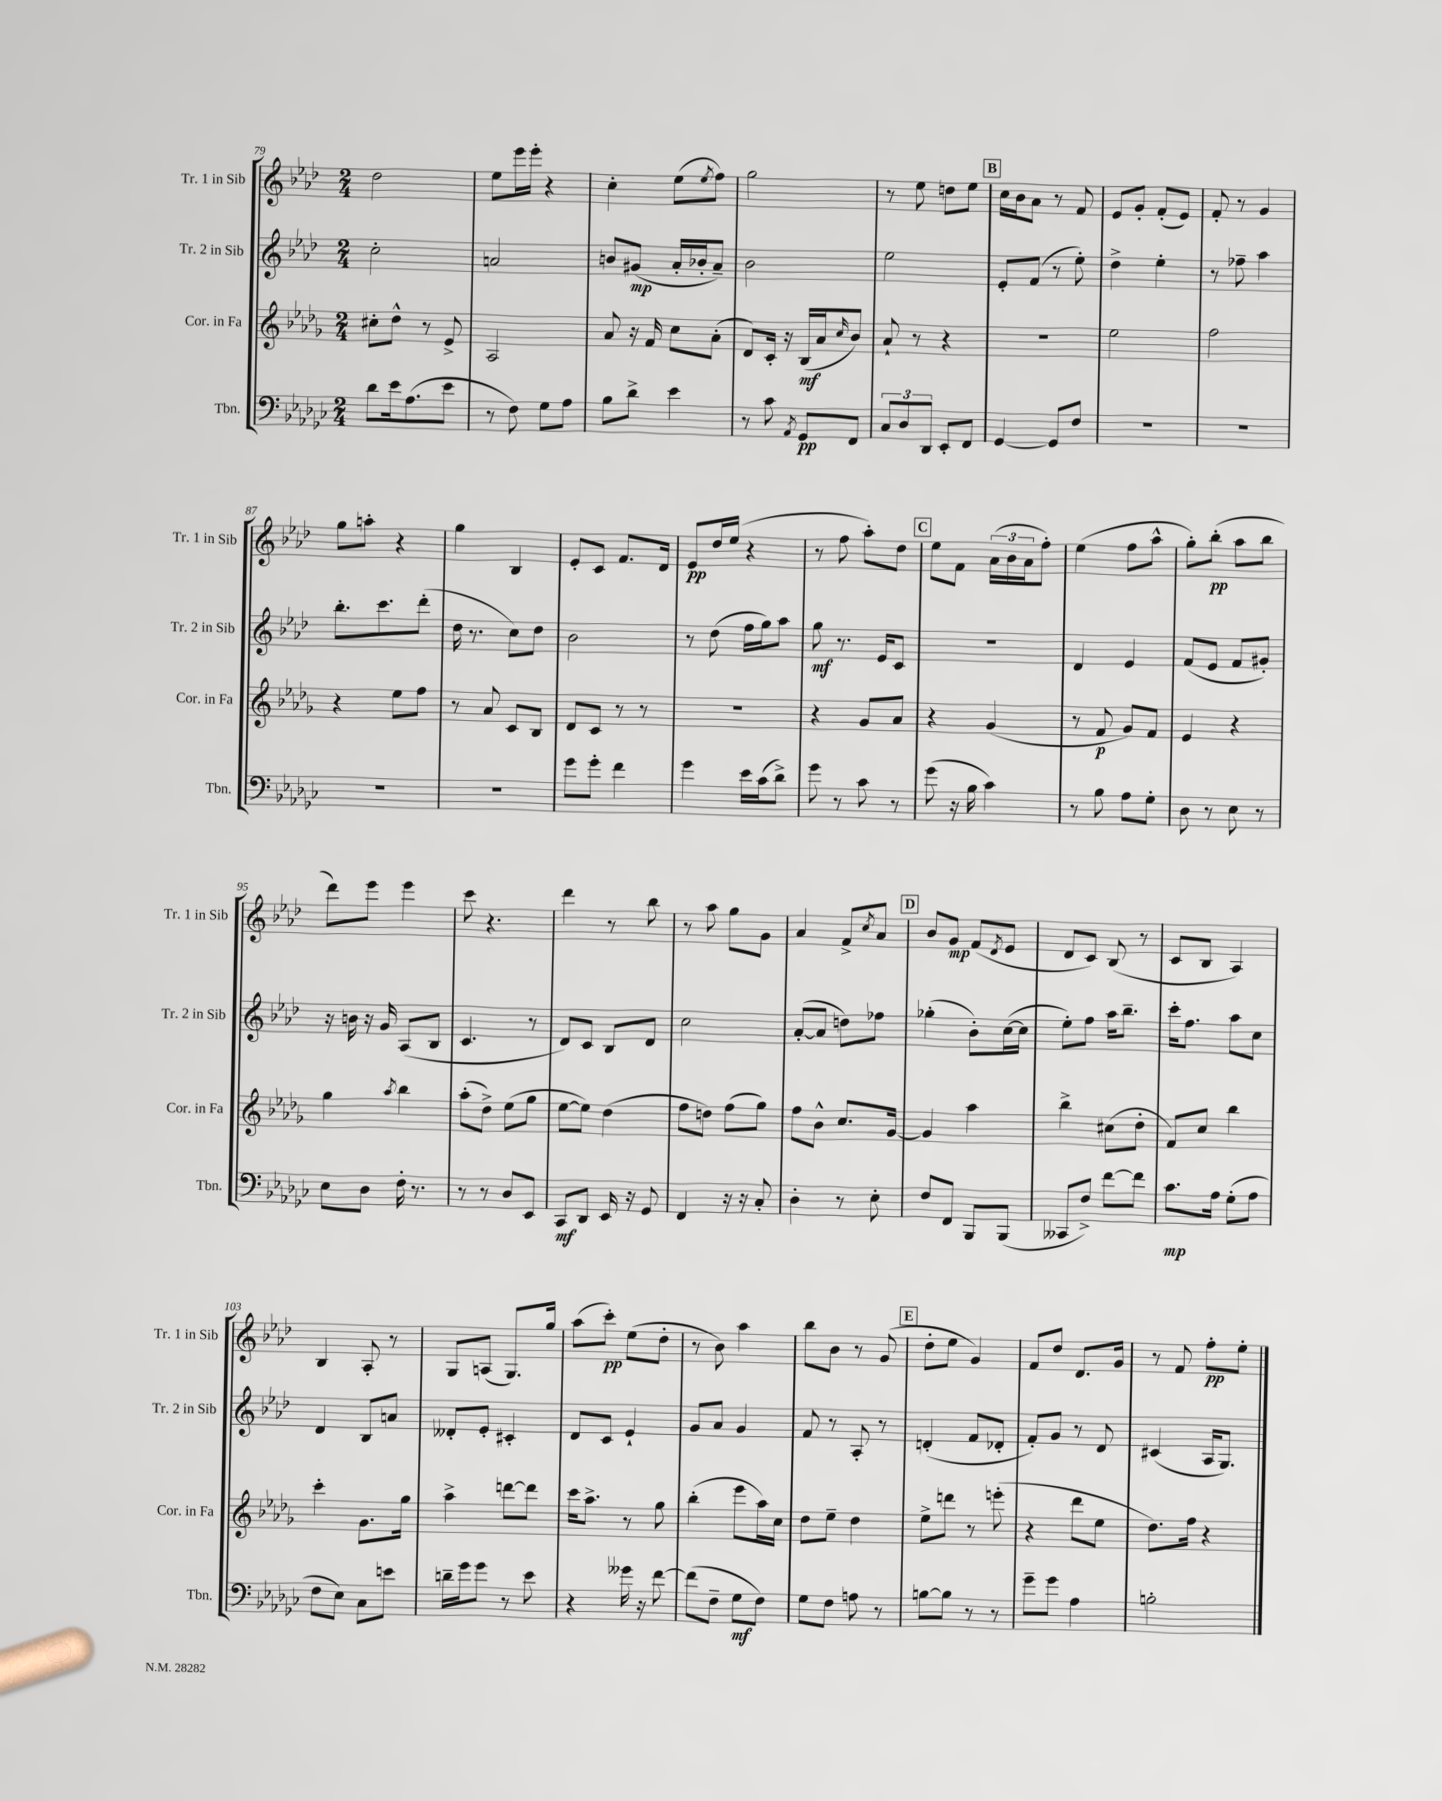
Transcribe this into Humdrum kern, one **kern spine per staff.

**kern	**dynam	**kern	**dynam	**kern	**dynam	**kern	**dynam
*part4	*part4	*part3	*part3	*part2	*part2	*part1	*part1
*staff4	*staff4	*staff3	*staff3	*staff2	*staff2	*staff1	*staff1
*I"Tbn.	*	*I"Cor. in Fa	*	*I"Tr. 2 in Sib	*	*I"Tr. 1 in Sib	*
*I'Tbn.	*	*I'Cor. in Fa	*	*I'Tr. 2 in Sib	*	*I'Tr. 1 in Sib	*
*clefF4	*	*clefG2	*	*clefG2	*	*clefG2	*
*k[b-e-a-d-g-c-]	*	*k[b-e-a-d-g-]	*	*k[b-e-a-d-]	*	*k[b-e-a-d-]	*
*M2/4	*	*M2/4	*	*M2/4	*	*M2/4	*
=79	=79	=79	=79	=79	=79	=79	=79
8d-\L	.	8cc#X'\L	.	2cc'\	.	2dd-\	.
16e-\k	.	8dd-^^\J	.	.	.	.	.
(8.A-\	.	.	.	.	.	.	.
.	.	8r	.	.	.	.	.
8e-\J	.	8e-^/	.	.	.	.	.
=80	=80	=80	=80	=80	=80	=80	=80
8r	.	2A-/	.	2an/	.	8ee-\L	.
8F\)	.	.	.	.	.	16eee-\L	.
.	.	.	.	.	.	16eee-'\JJ	.
8G-\L	.	.	.	.	.	4r	.
8A-\J	.	.	.	.	.	.	.
=81	=81	=81	=81	=81	=81	=81	=81
8B-\L	.	8a-/	.	8bn/L	.	4cc'\	.
8d-^\J	.	16r	.	(8g#X/J	mp	.	.
.	.	16f/	.	.	.	.	.
4e-\	.	8cc\L	.	16a-'/LL	.	(8ee-\L	.
.	.	.	.	16b-X'/J	.	.	.
.	.	.	.	.	.	8qee-/	.
.	.	(8a-'\J	.	8a-~/J)	.	8ff\J)	.
=82	=82	=82	=82	=82	=82	=82	=82
8r	.	8d-/L)	.	2b-\	.	2gg\	.
8c-\	.	16c'/Jk	.	.	.	.	.
.	.	16r	.	.	.	.	.
8qAA-/	.	.	.	.	.	.	.
8GG-/L	pp	(16B-/LL	mf	.	.	.	.
.	.	16a-/J	.	.	.	.	.
.	.	16qqcc/	.	.	.	.	.
8FF/J	.	8b-/J)	.	.	.	.	.
=83	=83	=83	=83	=83	=83	=83	=83
12C-/L	.	8a-`/	.	2ee-\	.	8r	.
12D-/	.	.	.	.	.	.	.
.	.	8r	.	.	.	8ee-\	.
12DD-/J	.	.	.	.	.	.	.
8EE-'/L	.	4r	.	.	.	8ddn\L	.
8FF/J	.	.	.	.	.	8ee-\J	.
!!LO:REH:place=s1:t=B
=84	=84	=84	=84	=84	=84	=84	=84
[4GG-/	.	2r	.	8e-'/L	.	16cc\LL	.
.	.	.	.	.	.	16b-\J	.
.	.	.	.	(8f/J	.	8a-\J	.
8GG-/L]	.	.	.	8r	.	8r	.
8F/J	.	.	.	8ee-'\)	.	8f/	.
=85	=85	=85	=85	=85	=85	=85	=85
2r	.	2ee-\	.	4dd-^\	.	8e-/L	.
.	.	.	.	.	.	8g'/J	.
.	.	.	.	4ee-'\	.	(8f'/L	.
.	.	.	.	.	.	8e-/J)	.
=86	=86	=86	=86	=86	=86	=86	=86
2r	.	2ff\	.	8r	.	8f'/	.
.	.	.	.	8ff-X~\	.	8r	.
.	.	.	.	4aa-\	.	4g/	.
!!LO:LB:g=z
=87	=87	=87	=87	=87	=87	=87	=87
2r	.	4r	.	8.bb-'\L	.	8gg\L	.
.	.	.	.	.	.	8aan'\J	.
.	.	.	.	8.ccc\	.	.	.
.	.	8ee-\L	.	.	.	4r	.
.	.	8ff\J	.	(8ddd-'\J	.	.	.
=88	=88	=88	=88	=88	=88	=88	=88
2r	.	8r	.	16dd-\	.	4gg\	.
.	.	.	.	8.r	.	.	.
.	.	8a-/	.	.	.	.	.
.	.	8c/L	.	8cc\L)	.	4B-/	.
.	.	8B-/J	.	8dd-\J	.	.	.
=89	=89	=89	=89	=89	=89	=89	=89
8g-\L	.	8d-/L	.	2b-\	.	8e-'/L	.
8g-'\J	.	8c/J	.	.	.	8c/J	.
4f\	.	8r	.	.	.	8.f/L	.
.	.	8r	.	.	.	.	.
.	.	.	.	.	.	16d-/Jk	.
=90	=90	=90	=90	=90	=90	=90	=90
4g-\	.	2r	.	8r	.	8e-/L	pp
.	.	.	.	(8dd-\	.	16dd-/L	.
.	.	.	.	.	.	(16ee-/JJ	.
16e-\LL	.	.	.	16ff\LL	.	4r	.
(16c-\J	.	.	.	16gg\J)	.	.	.
8d-^\J)	.	.	.	8aa-\J	.	.	.
=91	=91	=91	=91	=91	=91	=91	=91
8g-\	.	4r	.	8gg\	mf	8r	.
8r	.	.	.	8.r	.	8ff\	.
8c-\	.	8g-/L	.	.	.	8aa-'\L)	.
.	.	.	.	16e-/KL	.	.	.
8r	.	8a-/J	.	8c/J	.	8dd-\J	.
!!LO:REH:place=s1:t=C
=92	=92	=92	=92	=92	=92	=92	=92
(8g-\	.	4r	.	2r	.	8ee-\L	.
16r	.	.	.	.	.	8f\J	.
16B-\	.	.	.	.	.	.	.
4c-\)	.	(4g-/	.	.	.	(24a-\LL	.
.	.	.	.	.	.	24b-\	.
.	.	.	.	.	.	24a-\J	.
.	.	.	.	.	.	8ff'\J)	.
=93	=93	=93	=93	=93	=93	=93	=93
8r	.	8r	.	4d-/	.	(4ee-\	.
8B-\	.	8f/	p	.	.	.	.
8A-\L	.	8g-/L)	.	4e-/	.	8ff\L	.
8G-'\J	.	8f/J	.	.	.	8aa-^^\J	.
=94	=94	=94	=94	=94	=94	=94	=94
8D-\	.	4e-/	.	(8f/L	.	8gg'\L)	.
8r	.	.	.	8e-/J	.	(8bb-'\J	pp
8E-\	.	4r	.	8f/L	.	8aa-\L	.
8r	.	.	.	8g#X'/J)	.	8bb-\J	.
!!LO:LB:g=z
=95	=95	=95	=95	=95	=95	=95	=95
8E-\L	.	4gg-\	.	16r	.	8ddd-\L)	.
.	.	.	.	16bn\	.	.	.
8D-\J	.	.	.	16r	.	8eee-\J	.
.	.	.	.	16g/	.	.	.
.	.	8qaa-/	.	.	.	.	.
16F'\	.	4bb-\	.	(8A-/L	.	4eee-\	.
8.r	.	.	.	.	.	.	.
.	.	.	.	8B-/J	.	.	.
=96	=96	=96	=96	=96	=96	=96	=96
8r	.	(8aa-'\L	.	4.c/	.	8ccc\	.
8r	.	8dd-^\J)	.	.	.	4.r	.
8D-/L	.	(8ee-\L	.	.	.	.	.
8EE-/J	.	8gg-\J	.	8r	.	.	.
=97	=97	=97	=97	=97	=97	=97	=97
8CC-/L	mf	[8ee-\L	.	8d-/L)	.	4ddd-\	.
8DD-/J	.	8ee-\J])	.	8c/J	.	.	.
16EE-/	.	(4dd-\	.	8B-/L	.	8r	.
16r	.	.	.	.	.	.	.
8GG-/	.	.	.	8d-/J	.	8bb-\	.
=98	=98	=98	=98	=98	=98	=98	=98
4FF/	.	8ff\L	.	2cc\	.	8r	.
.	.	8ddn\J)	.	.	.	8aa-\	.
16r	.	(8ff\L	.	.	.	8gg\L	.
16r	.	.	.	.	.	.	.
8C-'/	.	8gg-\J)	.	.	.	8g\J	.
=99	=99	=99	=99	=99	=99	=99	=99
4D-'\	.	8ff\L	.	([8a-'/L	.	4a-/	.
.	.	8b-^^\J	.	8a-/J]	.	.	.
8r	.	8.cc/L	.	8ddn\L)	.	8f^/L	.
.	.	.	.	.	.	8qcc/	.
8E-'\	.	.	.	8ff-X\J	.	8a-/J	.
.	.	[16g-/Jk	.	.	.	.	.
!!LO:REH:place=s1:t=D
=100	=100	=100	=100	=100	=100	=100	=100
8F/L	.	4g-/]	.	(4gg-X'\	.	8b-/L	.
8FF/J	.	.	.	.	.	8g/J	mp
8BBB-/L	.	4aa-\	.	8b-'\L)	.	(8f/L	.
.	.	.	.	.	.	8qd-/	.
(8BBB-/J	.	.	.	([16cc\L	.	8e-/J	.
.	.	.	.	16cc\JJ]	.	.	.
=101	=101	=101	=101	=101	=101	=101	=101
8CC--X/L	.	4bb-^\	.	8ee-'\L)	.	8d-/L	.
8F^/J)	.	.	.	8ff\J	.	8c/J)	.
[8f\L	.	(8cc#X\L	.	16aa-\KL	.	(8B-/	.
.	.	.	.	8.bb-~\J	.	.	.
8f\J]	.	8dd-'\J	.	.	.	8r	.
=102	=102	=102	=102	=102	=102	=102	=102
8.c-\L	mp	8f/L)	.	16ccc'\KL	.	8c/L	.
.	.	.	.	8.ff\J	.	.	.
.	.	8cc/J	.	.	.	8B-/J	.
16A-\Jk	.	.	.	.	.	.	.
(8G-'\L	.	4bb-\	.	8aa-\L	.	4A-/)	.
8A-\J	.	.	.	8cc\J	.	.	.
!!LO:LB:g=z
=103	=103	=103	=103	=103	=103	=103	=103
8F\L	.	4ccc'\	.	4d-/	.	4B-/	.
8E-\J)	.	.	.	.	.	.	.
8C-\L	.	8.g-\L	.	8B-/L	.	8A-'/	.
8en\J	.	.	.	8an/J	.	8r	.
.	.	16gg-\Jk	.	.	.	.	.
=104	=104	=104	=104	=104	=104	=104	=104
16dn~\LL	.	4aa-^\	.	8d--X'/L	.	8G/L	.
16g-\J	.	.	.	.	.	.	.
8g-\J	.	.	.	8e-'/J	.	(8An/J	.
8r	.	[8dddn\L	.	4c#X'/	.	8.G/L)	.
8e-\	.	8ddd\J]	.	.	.	.	.
.	.	.	.	.	.	16gg/Jk	.
=105	=105	=105	=105	=105	=105	=105	=105
4r	.	16ccc\KL	.	8d-/L	.	(8aa-\L	.
.	.	8.aa-^\J	.	.	.	.	.
.	.	.	.	8c/J	.	8ccc'\J)	pp
16g--X\	.	8r	.	4e-`/	.	(8ee-\L	.
16r	.	.	.	.	.	.	.
[8f\	.	8gg-\	.	.	.	8dd-'\J	.
=106	=106	=106	=106	=106	=106	=106	=106
(8f\L]	.	(4bb-'\	.	8g/L	.	8r	.
8F~\J	.	.	.	8a-/J	.	8b-\)	.
8G-\L	mf	8eee-\L	.	4g/	.	4aa-\	.
8F\J)	.	16aa-\L)	.	.	.	.	.
.	.	16cc\JJ	.	.	.	.	.
=107	=107	=107	=107	=107	=107	=107	=107
8G-\L	.	8dd-\L	.	8f/	.	8bb-\L	.
8F\J	.	8ee-~\J	.	8r	.	8b-\J	.
8An\	.	4dd-\	.	8A-'/	.	8r	.
8r	.	.	.	8r	.	(8g/	.
!!LO:REH:place=s1:t=E
=108	=108	=108	=108	=108	=108	=108	=108
[8Bn\L	.	8ee-^\L	.	(4dn'/	.	8dd-'\L	.
8B\J]	.	8dddn\J	.	.	.	8ee-\J	.
8r	.	8r	.	8f/L	.	4g/)	.
8r	.	(8eeen'\	.	8d-X'/J	.	.	.
=109	=109	=109	=109	=109	=109	=109	=109
8g-~\L	.	4r	.	8f'/L)	.	8f/L	.
8g-\J	.	.	.	8g/J	.	8dd-/J	.
4A-\	.	8ddd-\L	.	8r	.	8.d-/L	.
.	.	8ee-\J	.	8d-/	.	.	.
.	.	.	.	.	.	16g/Jk	.
=110	=110	=110	=110	=110	=110	=110	=110
2Bn'\	.	8.dd-\L)	.	(4c#X/	.	8r	.
.	.	.	.	.	.	8f/	.
.	.	16ff\Jk	.	.	.	.	.
.	.	4r	.	16A-/KL	.	8ff'\L	pp
.	.	.	.	8.G/J)	.	.	.
.	.	.	.	.	.	8ee-'\J	.
==	==	==	==	==	==	==	==
*-	*-	*-	*-	*-	*-	*-	*-
